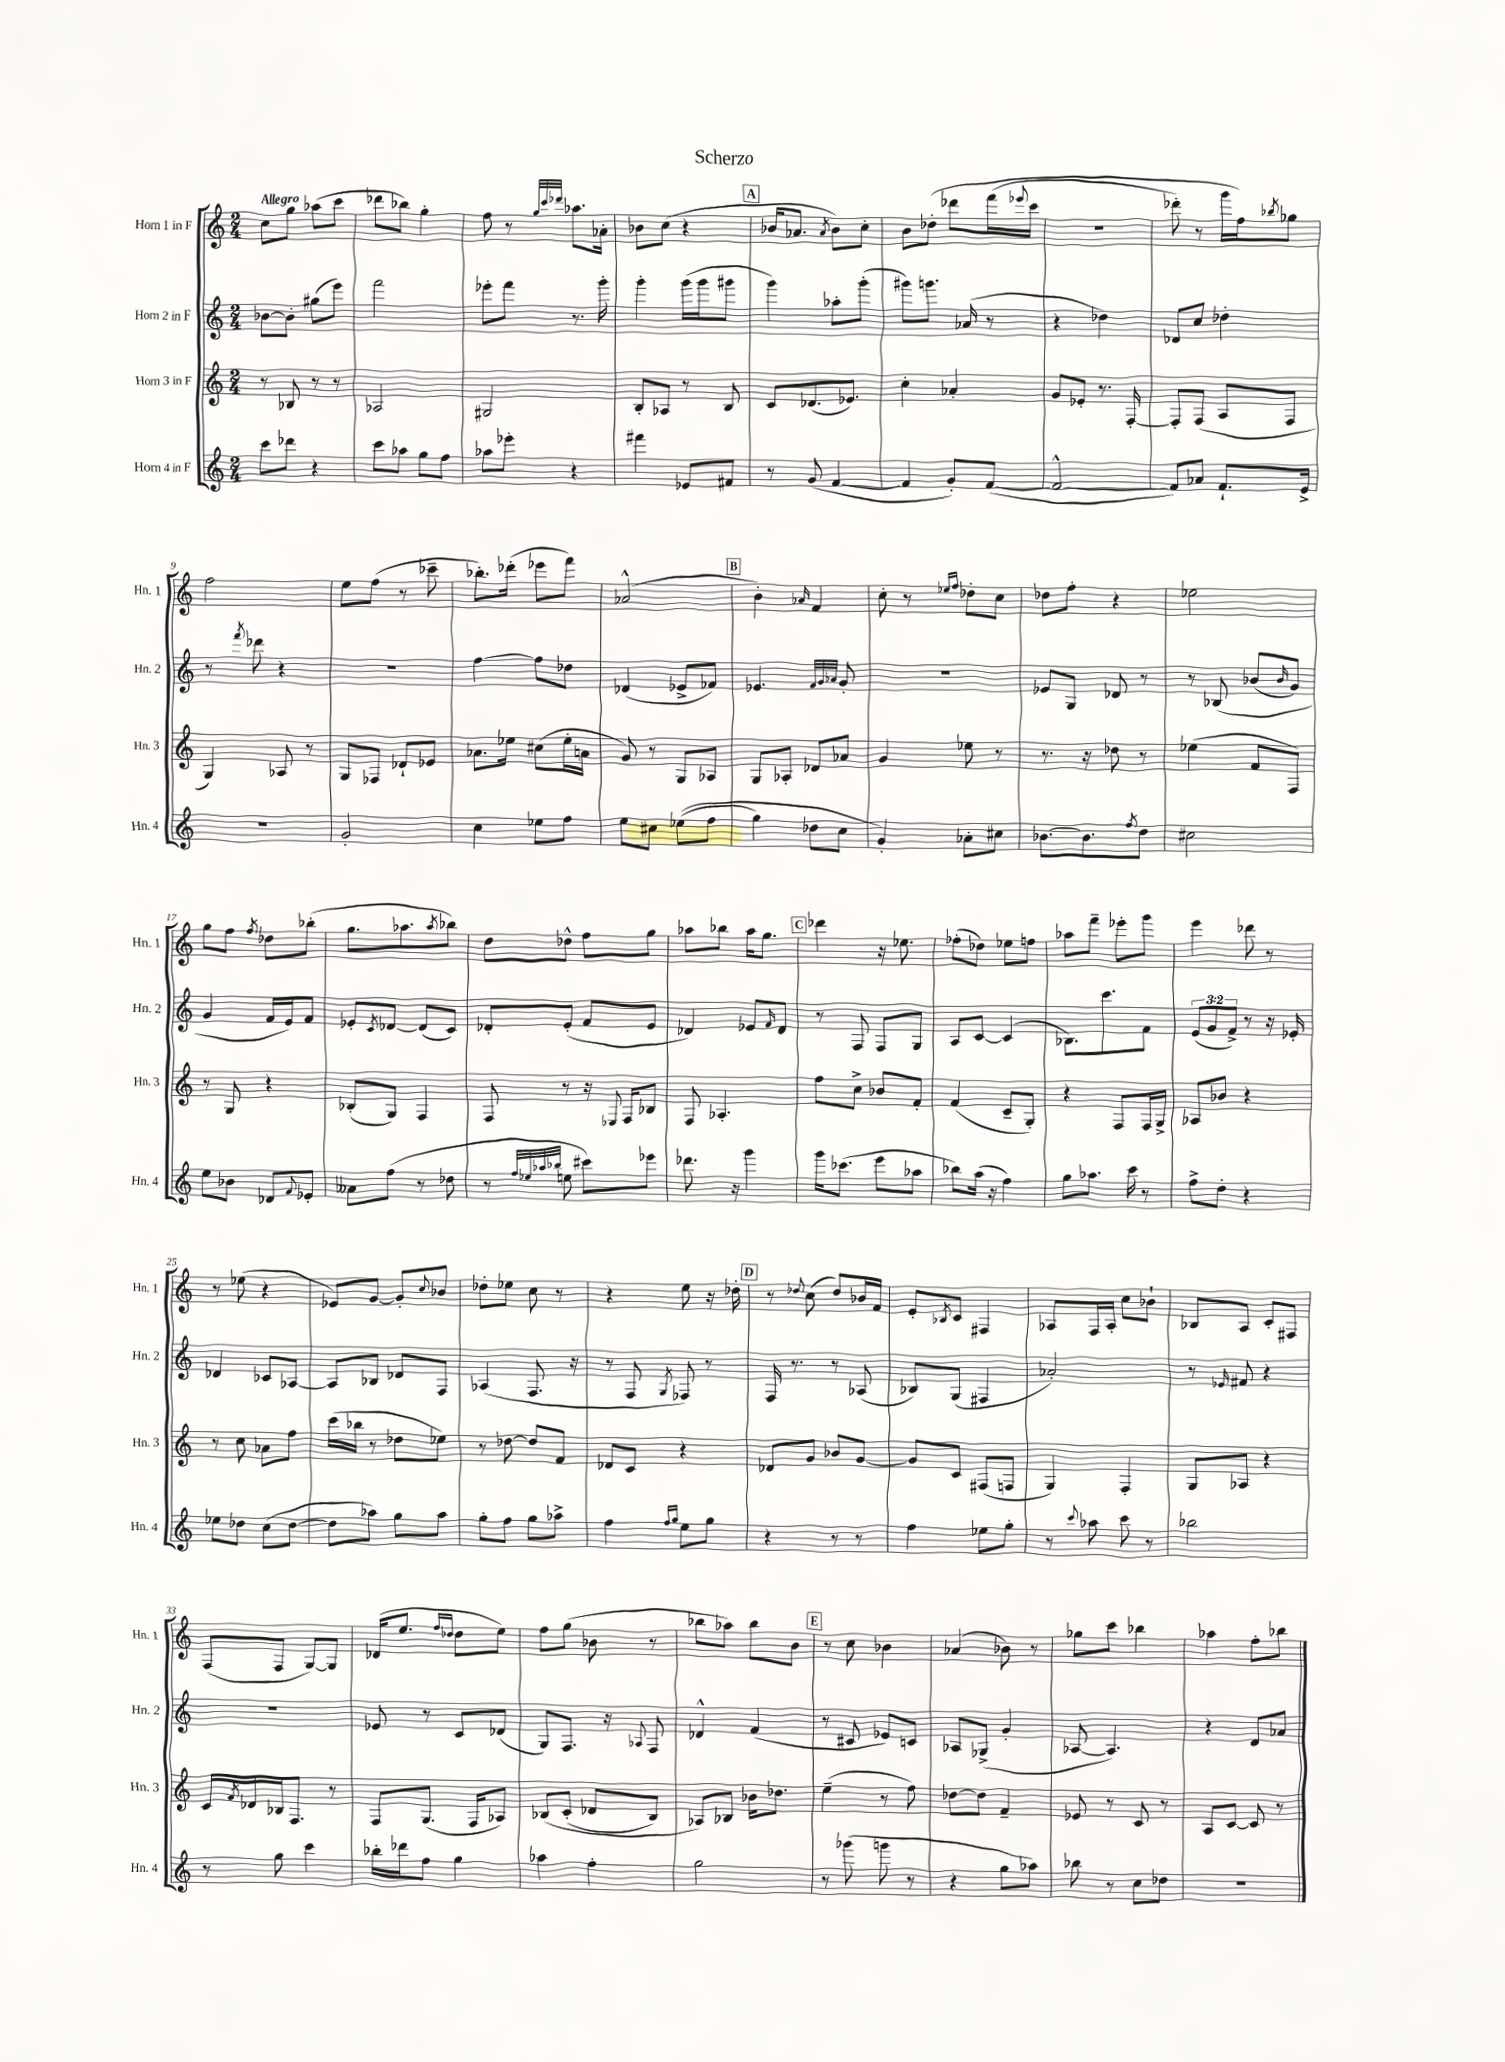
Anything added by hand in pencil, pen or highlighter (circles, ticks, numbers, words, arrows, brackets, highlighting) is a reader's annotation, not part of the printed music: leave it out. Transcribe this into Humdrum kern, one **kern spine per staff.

**kern	**kern	**kern	**kern
*staff4	*staff3	*staff2	*staff1
*clefG2	*clefG2	*clefG2	*clefG2
*k[]	*k[]	*k[]	*k[]
*M2/4	*M2/4	*M2/4	*M2/4
8ccc	8r	[8b-	8cc
8ddd-	8B-	8b-']	8gg
4r	8r	(8gg#	(8aa-
.	8r	8eee)	8ccc
=	=	=	=
8ccc	2A-	2fff	8ddd-
8aa-	.	.	8bb-)
8gg	.	.	4gg'
8ff	.	.	.
=	=	=	=
8aa-	2G#	8eee-'	8ff
8eee-'	.	8fff	8r
.	.	.	32qqgg
.	.	.	32qqccc
.	.	.	32qqddd-
4r	.	8.r	8.aa-
.	.	16ggg'	16a-'
=	=	=	=
4fff#	8B'	4ggg'	8b-
.	8A-	.	(8cc
8e-	8r	(16ggg	4r
.	.	16ggg	.
8f#	8B	8ggg#	.
=	=	=	=
8r	8c	4ggg)	16b-
.	.	.	8.a-
(8g	(8.d-	.	.
.	.	.	8qa-
[4f	.	8aa-'	8b-)
.	8.e-)	.	.
.	.	(8ggg'	8cc'
=	=	=	=
4f]	4cc'	8ggg#)	8b
.	.	8.ggg	&(8dd-'
8g')	4a-'	.	8ddd-
.	.	(16a-	.
([8f	.	8r	(16fff
.	.	.	8qqeee-
.	.	.	16ccc
=	=	=	=
2f^^_	8g	4r	2r
.	8e-'	.	.
.	8.r	4dd-)	.
.	[16F'	.	.
=	=	=	=
8f])	8F']	8d-	8ddd-')
8a-	(8F	8cc	8r
8.f`	8A	4dd-'	16ggg
.	.	.	16ff&)
.	.	.	8qbb-
.	8F	.	8gg-
16e^	.	.	.
=	=	=	=
2r	4G)	8r	2ff
.	.	8qfff	.
.	.	8ddd-	.
.	8A-	4r	.
.	8r	.	.
=	=	=	=
2g'	8G	2r	8ee
.	8F-	.	(8ff
.	8d-`	.	8r
.	8e-	.	8ccc-~
=	=	=	=
4cc	8.a-	[4ff	8.bb-')
.	16ee-	.	(16ddd-'
8ee-	(8cc#	8ff]	8eee-
8ff	16ee-'	8dd-	8fff)
.	16a	.	.
=	=	=	=
8ee	8g)	(4d-	(2a-^^
8cc#	8r	.	.
&((8ee-	8G	8e-^	.
8ff	8A-	8f-)	.
=	=	=	=
4gg)	8G	4.e-	4b')
.	8A-'	.	.
.	.	.	16qqa-
8dd-	8d-	.	4f
.	.	32qqf	.
.	.	32qqg	.
.	.	32qqa-	.
8cc	8a-	8g'	.
=	=	=	=
4g'&)	4g	2r	8cc'
.	.	.	8r
.	.	.	16qqee-
.	.	.	16qqff
8a-'	8ee-	.	8dd-'
8cc#	8r	.	8cc
=	=	=	=
[8.b-	8.r	8e-	8dd-
.	.	8G	8ff'
8.b-]	16r	.	.
.	8dd-	8d-	4r
8qff	.	.	.
8dd	8r	8r	.
=	=	=	=
2cc#	(4ee-	8r	2ee-
.	.	&(8B-	.
.	8f	(8b-	.
.	.	16qqb-	.
.	8F)	8g)	.
=	=	=	=
8ee	8r	4g	8gg
8b-	8G	.	8ff
.	.	.	8qff
8d-	4r	16f	8dd-
.	.	16e&)	.
8qqf	.	.	.
8e-'	.	8f	(8bb-'
=	=	=	=
8a--	(8B-'	8e-'	8.gg
.	.	8qc	.
(8ff	8G)	[8d-	.
.	.	.	8.aa-
8r	4F	(8d-]	.
.	.	.	8qaa-
8dd-	.	8c)	8bb-)
=	=	=	=
8r	8F	8d-'	8dd
32qqff	.	.	.
32qqee-	.	.	.
32qqaa-	.	.	.
32qqbb-	.	.	.
8ee	8r	(8e'	8dd-^^
8ccc#)	16r	8f	8ff
.	8qqE-	.	.
.	16F	.	.
8eee-	8B-	8e	8gg
=	=	=	=
8.ddd-	8F	4d-)	8aa-
.	4.A-'	.	8bb-
16r	.	.	.
4ggg	.	8e-	16aa-
.	.	.	8.gg
.	.	16qqf	.
.	.	8d-	.
=	=	=	=
16ggg	8ff	8r	4ddd-
(8.ccc-	.	.	.
.	8cc^	8F	.
8eee	8b-	8F	16r
.	.	.	8.ee-
8aa-	8f'	8G	.
=	=	=	=
8bb-)	(4f	8A	(8ff-'
(16aa	.	[8c	8dd-)
16r	.	.	.
4ff)	8c~	(4c]	8ee-
.	8G')	.	8ff
=	=	=	=
8gg	4r	8.B-)	8aa-
8.aa-	.	.	8fff~
.	.	8.ccc	.
.	8F	.	8eee-'
16ccc	.	.	.
8r	16F	8f	8ggg
.	16G^	.	.
=	=	=	=
8ff^	8A-	(12e	4eee
.	.	12g	.
8dd'	8b-	.	.
.	.	12f^)	.
4r	4r	8r	8ddd-
.	.	16r	8r
.	.	16e-'	.
=	=	=	=
8ee-	8r	4d-	8r
8dd-	8cc	.	(8ee-
(8cc	8a-	8c-	4r
[8dd-	8ff	[8A-	.
=	=	=	=
8dd-]	(16ccc	8A-]	8e-)
.	16bb-	.	.
8aa-)	8r	8B-	[8g
8gg	8dd-	8d-	8g']
.	.	.	8qqcc
8aa-	8ee-)	8F	8b-
=	=	=	=
8gg'	8r	(4A-	8dd-'
8ff	[8dd-	.	8ee-
8gg	8dd-]	8.F	8cc
8aa-^	8f	.	8r
.	.	16r	.
=	=	=	=
4ff	8d-	8r	4r
.	8c	8F	.
16qqff	.	.	.
16qqgg	.	8qG	.
8ee	4r	8F-)	8ee
8gg	.	8r	16r
.	.	.	16dd-'
=	=	=	=
4r	8d-	16F	8r
.	.	8.r	.
.	.	.	8qqdd-
.	8g	.	(8cc
8r	8b-	8r	8dd-)
8r	[8g	(8A-	16b-
.	.	.	16f
=	=	=	=
4ff	8g]	8B-)	8e'
.	.	.	8qB-
.	8c	(8G	8c
8ee-	(8F#	4F#	4F#
8gg'	8F	.	.
=	=	=	=
8r	4G)	2a-')	8A-
8qqccc	.	.	.
8aa-	.	.	16F
.	.	.	16A-'
8ccc	4F'	.	8cc
8r	.	.	8b-`
=	=	=	=
2bb-	8G	8r	8B-
.	.	16qqe-	.
.	8A-	8f#	8A
.	4r	4r	8c'
.	.	.	8F#
=	=	=	=
8r	16c	2r	(8F
.	8qf	.	.
.	16d-	.	.
8gg	16B-	.	8F
.	8.F	.	.
4ccc	.	.	[8G)
.	8r	.	8G]
=	=	=	=
16bb-'	8F	8e-	(16d-
16ddd-	.	.	8.ee
8ff	(8.G	8r	.
.	.	.	16qqff
.	.	.	16qqdd-
4gg	.	8c	8dd-
.	16F	.	.
.	8A-)	(8d-	8ee)
=	=	=	=
4aa-	&(8B-	8G)	8ff
.	(8c'	8.F	(8gg
4ff'	8d-	.	8b-
.	.	16r	.
.	.	8qqA-	.
.	8B-)	8F	8r
=	=	=	=
2gg	8A-&)	4d-^^	8bb-
.	8B-	.	8aa-)
.	16b-	(4f	8bb-
.	8.dd-	.	.
.	.	.	8b
=	=	=	=
8r	(4ee~	8r	8r
(8ggg-	.	8c#	8cc
8ggg	8r	8e-)	4b-
8r	8ff)	8c	.
=	=	=	=
4r	[8dd-	8A-	(4a-
.	8dd-]	(8G-^	.
8gg	4f~	4g'	8b-)
8aa-)	.	.	8r
=	=	=	=
8bb-	8e-	[8A-	8gg-
8r	8r	4.A-])	8ccc
8cc	8c	.	4bb-
8dd-	8r	.	.
=	=	=	=
2r	8A	4r	4aa-
.	[8c	.	.
.	8c]	8d	8ff'
.	8r	8a-	8bb-
==	==	==	==
*-	*-	*-	*-
